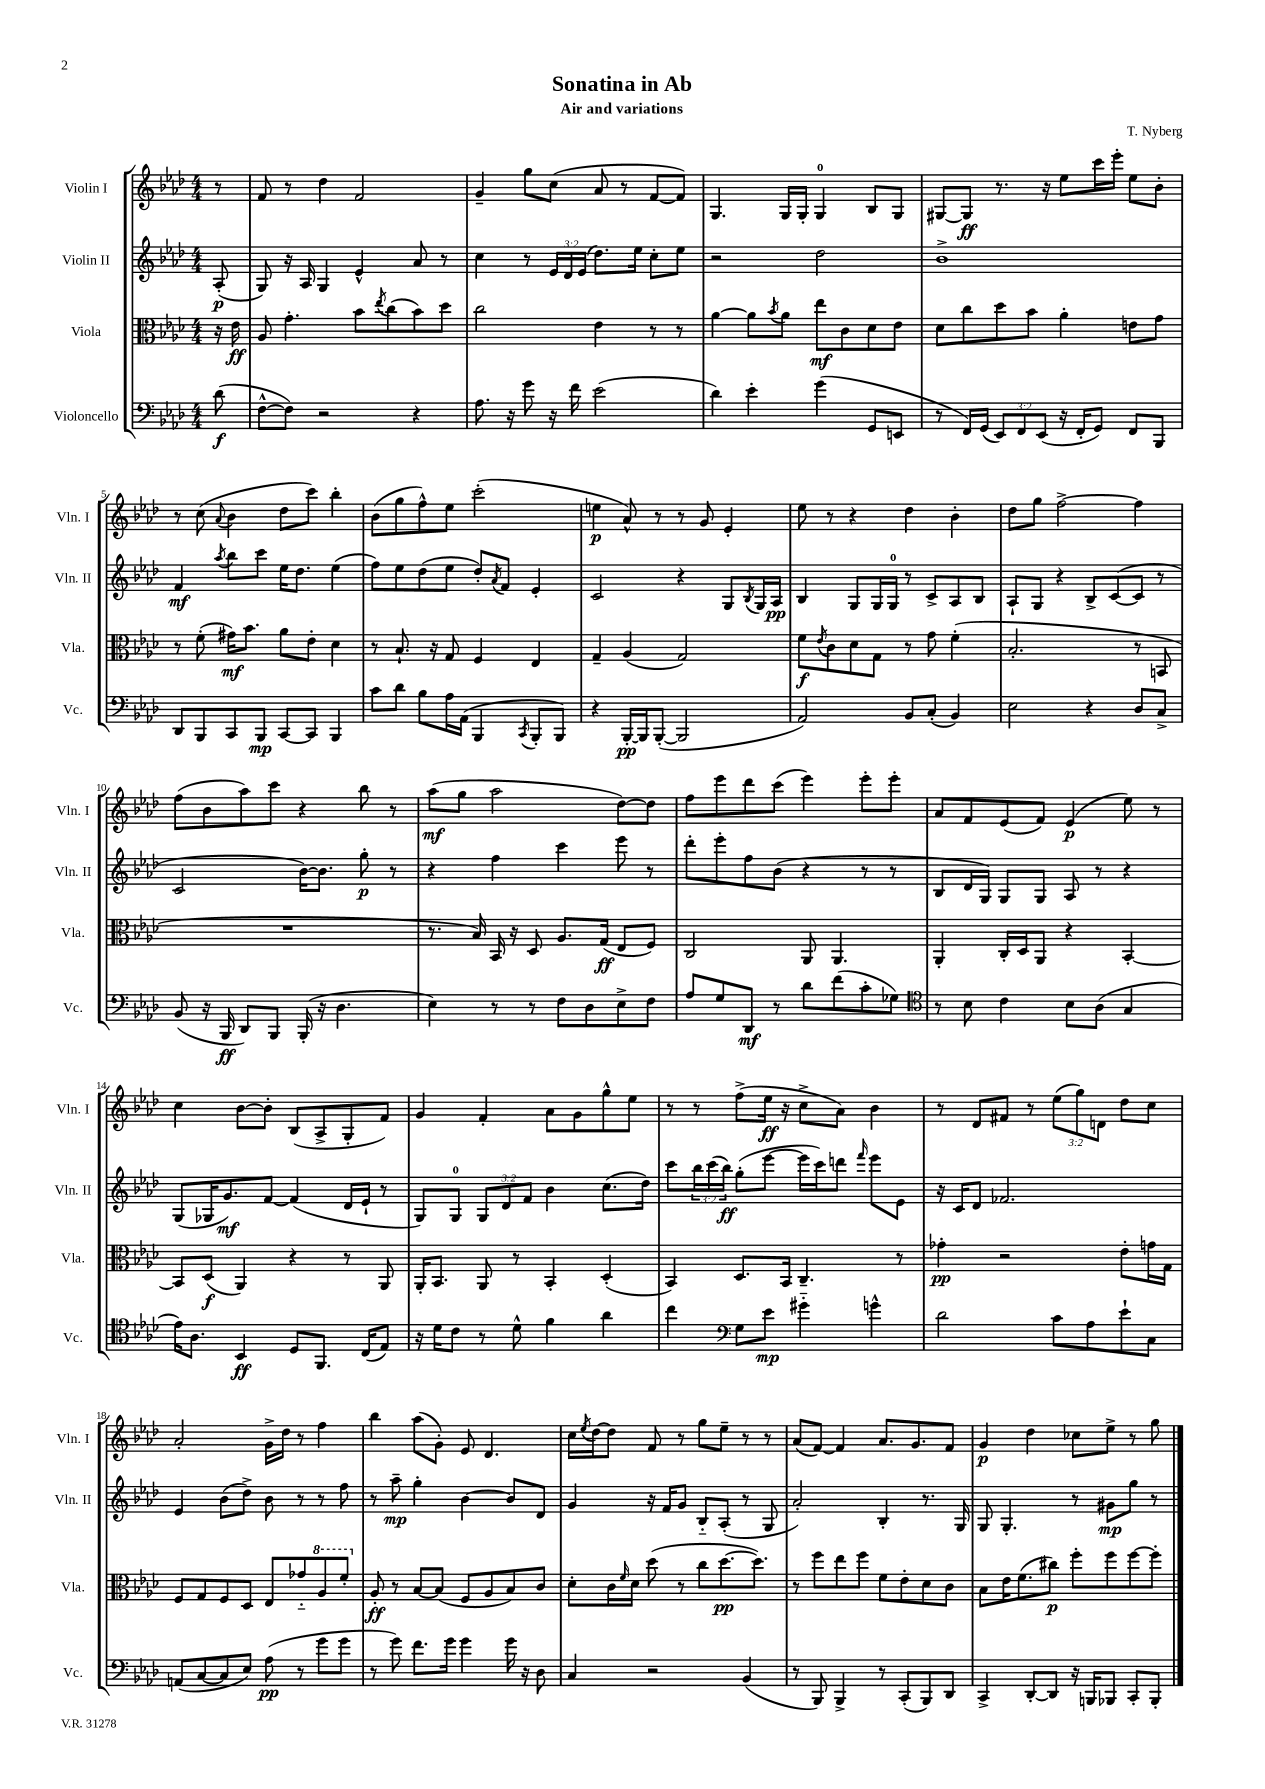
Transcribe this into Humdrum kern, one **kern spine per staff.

**kern	**kern	**kern	**kern
*staff4	*staff3	*staff2	*staff1
*clefF4	*clefC3	*clefG2	*clefG2
*k[b-e-a-d-]	*k[b-e-a-d-]	*k[b-e-a-d-]	*k[b-e-a-d-]
*M4/4	*M4/4	*M4/4	*M4/4
(8d-	16r	(8A-'	8r
.	16e-	.	.
=	=	=	=
[8F^^	8A-	8G)	8f
8F])	4.g'	16r	8r
.	.	16A-	.
2r	.	4G	4dd-
.	8b-	4e-^^	2f
.	8qee-	.	.
.	(8cc	.	.
4r	8b-)	8a-	.
.	8dd-	8r	.
=	=	=	=
8.A-	2cc	4cc	4g~
16r	.	.	.
8g	.	8r	8gg
16r	.	24e-	(8cc
.	.	24d-	.
16f	.	.	.
.	.	(24e-	.
(2e-	4e-	8.dd-)	8a-
.	.	.	8r
.	.	16ee-	.
.	8r	8cc'	[8f
.	8r	8ee-	8f])
=	=	=	=
4d-)	[4a-	2r	4.G
4e-'	8a-]	.	.
.	8qb-	.	.
.	8a-	.	16G
.	.	.	16G'
(4g	8ee-	2dd-	4G
.	8c	.	.
8GG	8d-	.	8B-
8EE	8e-	.	8G
=	=	=	=
8r	8d-	1b-^	[8G#
16FF)	8cc	.	8G#]
(16GG	.	.	.
12EE-)	8dd-	.	8.r
12FF	.	.	.
.	8b-	.	.
(12EE-	.	.	.
.	.	.	16r
16r	4a-'	.	8ee-
16FF'	.	.	.
8GG)	.	.	16ccc
.	.	.	16eee-'
8FF	8e	.	8ee-
8BBB-	8g	.	8b-'
=	=	=	=
8DD-	8r	4f	8r
8BBB-	(8f'	.	(8cc
.	.	8qaa-	8qqa-
8CC	16g#)	8bb-	4b-
.	8.b-	.	.
8BBB-	.	8ccc	.
[8CC	8a-	16ee-	8dd-
.	.	8.dd-	.
8CC]	8e-'	.	8ccc)
4BBB-	4d-	(4ee-	4bb-'
=	=	=	=
8c	8r	8ff)	(8b-
8d-	8.B-`	8ee-	8gg
8B-	.	(8dd-	8ff^^)
.	16r	.	.
16A-	8G	8ee-	8ee-
(16AA-	.	.	.
4BBB-	4F	8dd-')	(2ccc'
.	.	8qa-	.
.	.	8f	.
8qCC	.	.	.
8BBB-'	4E-	4e-'	.
8BBB-)	.	.	.
=	=	=	=
4r	4G~	2c	4ee
[16BBB-'	(4A-	.	8a-^^)
16BBB-]	.	.	.
([8BBB-'	.	.	8r
2BBB-]	2G)	4r	8r
.	.	.	8g
.	.	8G	4e-'
.	.	8qB-	.
.	.	16G	.
.	.	16A-	.
=	=	=	=
2AA-)	8f	4B-	8ee-
.	8qe-	.	.
.	8c	.	8r
.	8d-	8G	4r
.	8G	16G	.
.	.	16G	.
8BB-	8r	8r	4dd-
(8C'	8g	8c^	.
4BB-)	(4f'	8A-	4b-'
.	.	8B-	.
=	=	=	=
2E-	2.B-'	8A-`	8dd-
.	.	8G	8gg
.	.	4r	[2ff^
4r	.	8B-^	.
.	.	([8c	.
8D-	8r	8c]	4ff]
8C^	8BB	8r	.
=	=	=	=
(8BB-	1r	2c	(8ff
16r	.	.	8b-
16BBB-	.	.	.
8DD-)	.	.	8aa-)
8BBB-	.	.	8ccc
(16BBB-'	.	[16b-)	4r
16r	.	8.b-]	.
4.D-	.	.	.
.	.	8gg'	8bb-
.	.	8r	8r
=	=	=	=
4E-)	8.r	4r	(8aa-
.	.	.	8gg
.	16B-)	.	.
8r	16BB-	4ff	2aa-
.	16r	.	.
8r	8D-	.	.
8F	8.A-	4ccc	.
8D-	.	.	.
.	(16G	.	.
8E-^	8E-	8eee-	[8dd-)
8F	8F)	8r	8dd-]
=	=	=	=
8A-	2C	8ddd-'	8ff
8G	.	8eee-'	8eee-
8DD-	.	8ff	8ddd-
8r	.	(8b-	(8ccc
8d-	8AA-	4r	4eee-)
(8f	4.AA-	.	.
8c'	.	8r	8eee-'
8G-)	.	8r	8eee-'
=	=	=	=
*clefC4	*	*	*
8r	4AA-'	8B-	8a-
8B-	.	16d-	8f
.	.	16G)	.
4c	16C'	8G	(8e-
.	16D-	.	.
.	8AA-	8G	8f)
8B-	4r	8A-	(4e-
(8A-	.	8r	.
4G	[4BB-'	4r	8ee-)
.	.	.	8r
=	=	=	=
16e-)	8BB-]	(8G	4cc
8.A-	.	.	.
.	(8D-	16G-	.
.	.	8.g)	.
4BB-	4AA-)	.	[8b-
.	.	[8f	8b-']
8D-	4r	(4f]	(8B-
8.FF	.	.	8A-^
.	8r	16d-	8G'
(16C	.	16e-`	.
8E-)	8AA-	8r	8f)
=	=	=	=
16r	16AA-'	8G)	4g
16d-	8.BB-	.	.
8c	.	8G	.
8r	8AA-	12G	4f'
.	.	12d-	.
8d-^^	8r	.	.
.	.	12f	.
4f	4BB-'	4b-	8a-
.	.	.	8g
4a-	(4D-'	(8.cc	8gg^^
.	.	.	8ee-
.	.	16dd-)	.
=	=	=	=
4cc	4BB-)	8ccc	8r
.	.	24bb-	8r
.	.	(24ccc	.
.	.	24bb-)	.
*clefF4	*	*	*
8G	8.D-	(8gg'	(8ff^
8e-	.	[8eee-	16ee-
.	16BB-	.	16r
4g#'~	4.C~	16eee-]	8cc^
.	.	16ccc)	.
.	.	8ddd	8a-)
.	.	16qqfff	.
4g^^	.	8eee-	4b-
.	8r	8e-	.
=	=	=	=
2d-	4g-'	16r	8r
.	.	16c	.
.	.	8d-	8d-
.	2r	2.f-	8f#
.	.	.	8r
8c	.	.	(12ee-
.	.	.	12gg)
8A-	.	.	.
.	.	.	12d
8e-`	8e-'	.	8dd-
8C	16g	.	8cc
.	16G	.	.
=	=	=	=
(8AA	8F	4e-	2a-'
[8C	8G	.	.
8C]	8F	(8b-	.
8E-)	8D-	8dd-^)	.
(8A-	8E-	8b-	16g^
.	.	.	16dd-
8r	8g-'~	8r	8r
8g	8a-	8r	4ff
8g	8ff'	8ff	.
=	=	=	=
8r	8A-'	8r	4bb-
8g)	8r	8aa-~	.
8.f	[8B-	4gg'	(8aa-
.	(8B-]	.	8g')
16g	.	.	.
4g	8F	[4b-	8e-
.	8A-	.	4.d-
16g	8B-)	8b-]	.
16r	.	.	.
8D-	8c	8d-	.
=	=	=	=
4C	8d-'	4g	16cc
.	.	.	8qee-
.	.	.	[16dd-
.	16c	.	8dd-]
.	16qqf	.	.
.	16d-	.	.
2r	(8dd-	16r	8f
.	.	16f	.
.	8r	8g	8r
.	8cc	8B-'~	8gg
.	[8.dd-	(8A-'	8ee-~
(4BB-	.	8r	8r
.	8.dd-])	.	.
.	.	8G	8r
=	=	=	=
8r	8r	2a-')	(8a-
8BBB-)	8ff	.	[8f)
4BBB-^	8ee-	.	4f]
.	8ff	.	.
8r	8f	4B-'	8.a-
(8CC'	8e-'	.	.
.	.	.	8.g
8BBB-)	8d-	8.r	.
8DD-	8c	.	8f
.	.	16G	.
=	=	=	=
4CC^	8B-	8G	4g
.	16e-	4.G'	.
.	(8.f	.	.
[8DD-'	.	.	4dd-
8DD-]	8cc#)	.	.
16r	8ff'	8r	8cc-
16BBB	.	.	.
8BBB-	8ff	8g#	8ee-^
8CC'	[8ff	8gg	8r
8BBB-'	8ff']	8r	8gg
==	==	==	==
*-	*-	*-	*-
